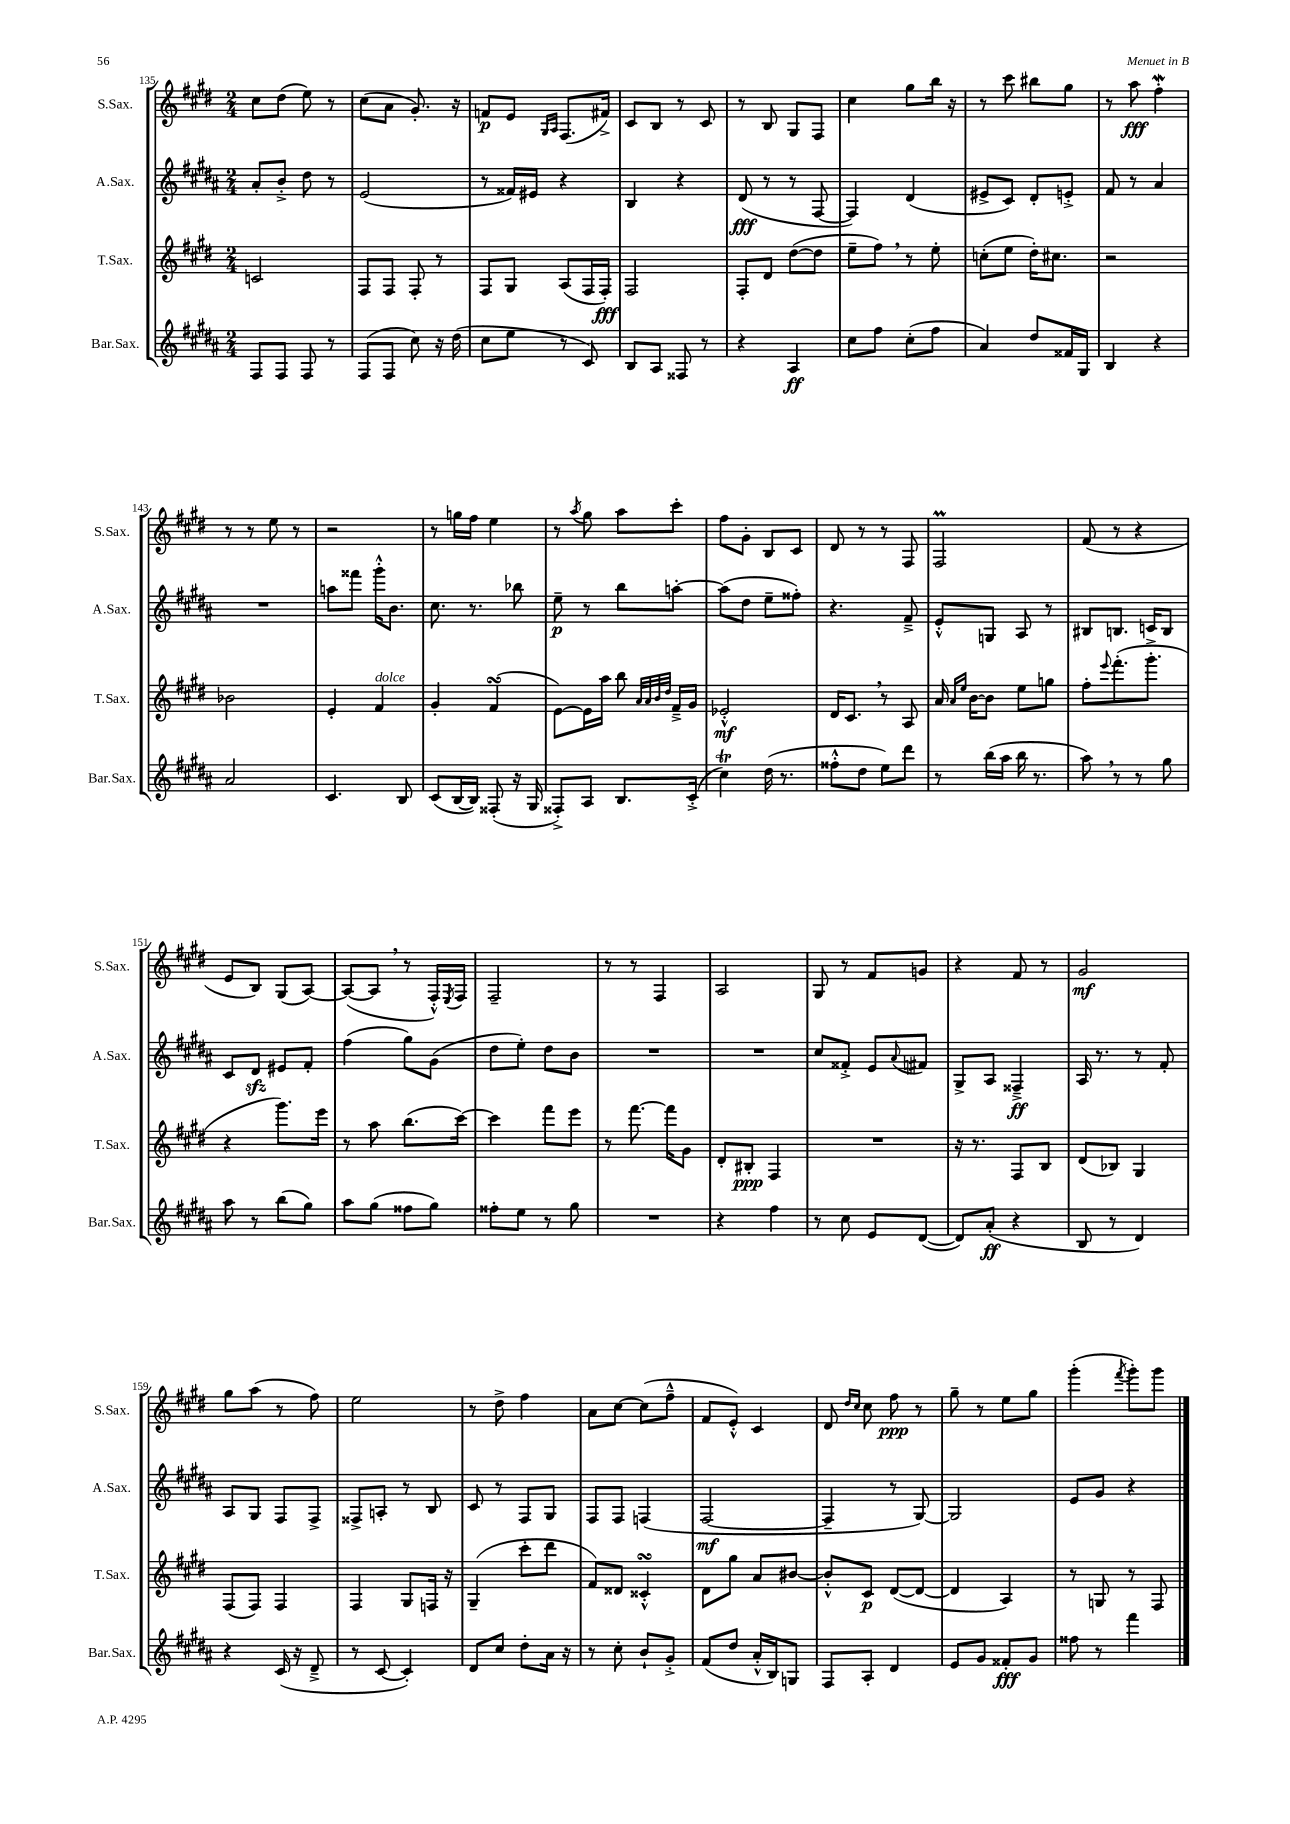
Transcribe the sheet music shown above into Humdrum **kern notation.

**kern	**dynam	**kern	**dynam	**kern	**dynam	**kern	**dynam
*part4	*part4	*part3	*part3	*part2	*part2	*part1	*part1
*staff4	*staff4	*staff3	*staff3	*staff2	*staff2	*staff1	*staff1
*I"Bar.Sax.	*	*I"T.Sax.	*	*I"A.Sax.	*	*I"S.Sax.	*
*I'Bar.Sax.	*	*I'T.Sax.	*	*I'A.Sax.	*	*I'S.Sax.	*
*clefG2	*	*clefG2	*	*clefG2	*	*clefG2	*
*k[f#c#g#d#a#]	*	*k[f#c#g#d#]	*	*k[f#c#g#d#a#]	*	*k[f#c#g#d#]	*
*M2/4	*	*M2/4	*	*M2/4	*	*M2/4	*
=135	=135	=135	=135	=135	=135	=135	=135
8F#/L	.	2cn/	.	8a#'/L	.	8cc#\L	.
8F#/J	.	.	.	8b'^/J	.	(8dd#\J	.
8F#/	.	.	.	8dd#\	.	8ee\)	.
8r	.	.	.	8r	.	8r	.
=136	=136	=136	=136	=136	=136	=136	=136
(8F#/L	.	8F#/L	.	(2e/	.	(8cc#\L	.
8F#/J	.	8F#/J	.	.	.	8a\J	.
8cc#\)	.	8F#'/	.	.	.	8.g#'/)	.
16r	.	8r	.	.	.	.	.
(16dd#\	.	.	.	.	.	16r	.
=137	=137	=137	=137	=137	=137	=137	=137
8cc#\L	.	8F#/L	.	8r	.	8fn/L	p
8ee\J	.	8G#/J	.	16f##X/LL)	.	8e/J	.
.	.	.	.	16e#X/JJ	.	.	.
.	.	.	.	.	.	16qqG#/LL	.
.	.	.	.	.	.	16qqA/JJ	.
8r	.	(8A/L	.	4r	.	(8.F#/L	.
8c#/)	.	16F#/L	.	.	.	.	.
.	.	16F#'/JJ)	fff	.	.	16f#X^/Jk)	.
=138	=138	=138	=138	=138	=138	=138	=138
8B/L	.	2F#/	.	4B/	.	8c#/L	.
8A#/J	.	.	.	.	.	8B/J	.
8F##X/	.	.	.	4r	.	8r	.
8r	.	.	.	.	.	8c#/	.
=139	=139	=139	=139	=139	=139	=139	=139
4r	.	8F#'/L	.	(8d#/	fff	8r	.
.	.	8d#/J	.	8r	.	8B/	.
4A#/	ff	([8dd#\L	.	8r	.	8G#/L	.
.	.	8dd#\J]	.	[8F#/	.	8F#/J	.
=140	=140	=140	=140	=140	=140	=140	=140
8cc#\L	.	8ee~\L	.	4F#/])	.	4cc#\	.
8ff#\J	.	8ff#,\J)	.	.	.	.	.
(8cc#'\L	.	8r	.	(4d#/	.	8gg#\L	.
8ff#\J	.	8ee'\	.	.	.	16bb\Jk	.
.	.	.	.	.	.	16r	.
=141	=141	=141	=141	=141	=141	=141	=141
4a#/)	.	(8ccn'\L	.	8e#X^/L	.	8r	.
.	.	8ee\J	.	8c#/J)	.	8ccc#\	.
8dd#/L	.	16dd#'\KL)	.	8d#'/L	.	8bb#X\L	.
.	.	8.cc#X\J	.	.	.	.	.
16f##X/L	.	.	.	8en'^/J	.	8gg#\J	.
16G#/JJ	.	.	.	.	.	.	.
=142	=142	=142	=142	=142	=142	=142	=142
4B/	.	2r	.	8f#/	.	8r	.
.	.	.	.	8r	.	8aa\	fff
4r	.	.	.	4a#/	.	4ff#W'\	.
!!LO:LB:g=z
=143	=143	=143	=143	=143	=143	=143	=143
2a#/	.	2b-X\	.	2r	.	8r	.
.	.	.	.	.	.	8r	.
.	.	.	.	.	.	8ee\	.
.	.	.	.	.	.	8r	.
=144	=144	=144	=144	=144	=144	=144	=144
4.c#/	.	4e'/	.	8aan\L	.	2r	.
.	.	.	.	8fff##X\J	.	.	.
!	!	!LO:TX:a:i:t=dolce	!	!	!	!	!
.	.	4f#/	.	16ggg#'^^\KL	.	.	.
.	.	.	.	8.b\J	.	.	.
8B/	.	.	.	.	.	.	.
=145	=145	=145	=145	=145	=145	=145	=145
(8c#/L	.	4g#'/	.	8.cc#\	.	8r	.
[16B/L	.	.	.	.	.	16ggn\LL	.
16B/JJ])	.	.	.	8.r	.	16ff#\JJ	.
(8F##X'/	.	(4f#sSSS/	.	.	.	4ee\	.
16r	.	.	.	8bb-X\	.	.	.
16G#/	.	.	.	.	.	.	.
=146	=146	=146	=146	=146	=146	=146	=146
8F##X'^/L)	.	[8e\L)	.	8ee~\	p	8r	.
.	.	.	.	.	.	8qaa/	.
8A#/J	.	16e\L]	.	8r	.	8gg#\	.
.	.	16aa\JJ	.	.	.	.	.
8.B/L	.	8bb\	.	8bb\L	.	8aa\L	.
.	.	32qqa/LLL	.	.	.	.	.
.	.	32qqa/	.	.	.	.	.
.	.	32qqb/	.	.	.	.	.
.	.	32qqdd#/JJJ	.	.	.	.	.
.	.	16f#~^/LL	.	[8aan'\J	.	8ccc#'\J	.
(16c#'^/Jk	.	16g#/JJ	.	.	.	.	.
=147	=147	=147	=147	=147	=147	=147	=147
4cc#T\)	.	2e-X'^^/	mf	(8aa\L]	.	8ff#\L	.
.	.	.	.	8dd#\J	.	8g#'\J	.
(16dd#\	.	.	.	8ee~\L	.	8B/L	.
8.r	.	.	.	.	.	.	.
.	.	.	.	8ff##X'\J)	.	8c#/J	.
=148	=148	=148	=148	=148	=148	=148	=148
8ff##X'^^\L	.	16d#/KL	.	4.r	.	8d#/	.
.	.	8.c#,/J	.	.	.	.	.
8dd#\J	.	.	.	.	.	8r	.
8ee\L)	.	8r	.	.	.	8r	.
8ddd#\J	.	8A/	.	8f#~^/	.	8F#/	.
=149	=149	=149	=149	=149	=149	=149	=149
8r	.	16a/	.	8e'^^/L	.	2F#M/	.
.	.	16qqa/LL	.	.	.	.	.
.	.	16qqee/JJ	.	.	.	.	.
.	.	[16b\KL	.	.	.	.	.
(16bb\LL	.	8b\J]	.	8Gn/J	.	.	.
16aa#\JJ	.	.	.	.	.	.	.
16bb\	.	8ee\L	.	8A#/	.	.	.
8.r	.	.	.	.	.	.	.
.	.	8ggn\J	.	8r	.	.	.
=150	=150	=150	=150	=150	=150	=150	=150
8aa#,\)	.	8ff#'\L	.	8B#X/L	.	(8f#/	.
.	.	8qqeee/	.	.	.	.	.
8r	.	(8.fff#'\	.	8.Bn/J	.	8r	.
8r	.	.	.	.	.	4r	.
.	.	8.ggg#'^\J	.	16cn/KL	.	.	.
8gg#\	.	.	.	8B/J	.	.	.
!!LO:LB:g=z
=151	=151	=151	=151	=151	=151	=151	=151
8aa#\	.	4r	.	8c#/L	.	8e/L	.
8r	.	.	.	8d#zz/J	.	8B/J)	.
(8bb\L	.	8.ggg#\L)	.	8e#X/L	.	(8G#/L	.
8gg#\J)	.	.	.	8f#'/J	.	[8A/J)	.
.	.	16eee\Jk	.	.	.	.	.
=152	=152	=152	=152	=152	=152	=152	=152
8aa#\L	.	8r	.	(4ff#\	.	(8A/L_	.
(8gg#\J	.	8aa\	.	.	.	8A,/J]	.
8ff##X\L	.	(8.bb\L	.	8gg#\L)	.	8r	.
8gg#\J)	.	.	.	(8g#\J	.	16F#'^^/LL)	.
.	.	.	.	.	.	8qE/	.
.	.	[16ccc#\Jk)	.	.	.	16F#/JJ	.
=153	=153	=153	=153	=153	=153	=153	=153
8ff##X'\L	.	4ccc#\]	.	8dd#\L	.	2F#~/	.
8ee\J	.	.	.	8ee'\J)	.	.	.
8r	.	8fff#\L	.	8dd#\L	.	.	.
8gg#\	.	8eee\J	.	8b\J	.	.	.
=154	=154	=154	=154	=154	=154	=154	=154
2r	.	8r	.	2r	.	8r	.
.	.	[8.fff#\	.	.	.	8r	.
.	.	.	.	.	.	4F#/	.
.	.	16fff#\KL]	.	.	.	.	.
.	.	8g#\J	.	.	.	.	.
=155	=155	=155	=155	=155	=155	=155	=155
4r	.	8d#'/L	.	2r	.	2A/	.
.	.	8B#X'/J	ppp	.	.	.	.
4ff#\	.	4F#/	.	.	.	.	.
=156	=156	=156	=156	=156	=156	=156	=156
8r	.	2r	.	8cc#/L	.	8G#/	.
8cc#\	.	.	.	8f##X'^/J	.	8r	.
8e/L	.	.	.	8e/L	.	8f#/L	.
.	.	.	.	8qqa#/	.	.	.
([8d#/J	.	.	.	8f#X/J	.	8gn/J	.
=157	=157	=157	=157	=157	=157	=157	=157
8d#/L])	.	16r	.	8G#^/L	.	4r	.
.	.	8.r	.	.	.	.	.
(8a#'/J	ff	.	.	8A#/J	.	.	.
4r	.	8F#/L	.	4F##X~^/	ff	8f#/	.
.	.	8B/J	.	.	.	8r	.
=158	=158	=158	=158	=158	=158	=158	=158
8B/	.	(8d#/L	.	16A#/	.	2g#/	mf
.	.	.	.	8.r	.	.	.
8r	.	8B-X/J)	.	.	.	.	.
4d#/)	.	4G#/	.	8r	.	.	.
.	.	.	.	8f#'/	.	.	.
!!LO:LB:g=z
=159	=159	=159	=159	=159	=159	=159	=159
4r	.	(8F#/L	.	8A#/L	.	8gg#\L	.
.	.	8F#/J)	.	8G#/J	.	(8aa\J	.
(16c#/	.	4F#/	.	8F#/L	.	8r	.
16r	.	.	.	.	.	.	.
8d#~^/	.	.	.	8F#^/J	.	8ff#\)	.
=160	=160	=160	=160	=160	=160	=160	=160
8r	.	4F#/	.	8F##X^/L	.	2ee\	.
[8c#/	.	.	.	8An'/J	.	.	.
4c#'/])	.	8G#/L	.	8r	.	.	.
.	.	16Fn/Jk	.	8B/	.	.	.
.	.	16r	.	.	.	.	.
=161	=161	=161	=161	=161	=161	=161	=161
8d#/L	.	(4G#~/	.	8c#/	.	8r	.
8cc#/J	.	.	.	8r	.	8dd#^\	.
8dd#'\L	.	8ccc#'\L	.	8F#/L	.	4ff#\	.
16a#\Jk	.	8ddd#\J	.	8G#/J	.	.	.
16r	.	.	.	.	.	.	.
=162	=162	=162	=162	=162	=162	=162	=162
8r	.	8f#/L)	.	8F#/L	.	8a\L	.
8cc#'\	.	8d##X/J	.	8F#/J	.	[8cc#\J	.
8b`/L	.	4c##XsSsS'^^/	.	(4Fn/	.	(8cc#\L]	.
8g#'^/J	.	.	.	.	.	8ff#~^^\J	.
=163	=163	=163	=163	=163	=163	=163	=163
(8f#/L	.	8d#\L	.	[2F#/	mf	8f#/L	.
8dd#/J	.	8gg#\J	.	.	.	8e'^^/J)	.
16a#'^^/LL	.	8a/L	.	.	.	4c#/	.
16B/J)	.	.	.	.	.	.	.
8Gn/J	.	[8b#X/J	.	.	.	.	.
=164	=164	=164	=164	=164	=164	=164	=164
8F#/L	.	8b#'^^/L]	.	4F#~/]	.	8d#/	.
.	.	.	.	.	.	16qqdd#/LL	.
.	.	.	.	.	.	16qqcc#/JJ	.
8A#'/J	.	8c#/J	p	.	.	8cc#\	.
4d#/	.	([8d#/L	.	8r	.	8ff#\	ppp
.	.	8d#/J_	.	[8G#/)	.	8r	.
=165	=165	=165	=165	=165	=165	=165	=165
8e/L	.	4d#/]	.	2G#/]	.	8gg#~\	.
8g#/J	.	.	.	.	.	8r	.
8f##X'/L	fff	4A/)	.	.	.	8ee\L	.
8g#/J	.	.	.	.	.	8gg#\J	.
=166	=166	=166	=166	=166	=166	=166	=166
8ff##X\	.	8r	.	8e/L	.	(4ggg#'\	.
8r	.	8Gn/	.	8g#/J	.	.	.
.	.	.	.	.	.	8qfff#/	.
4fff#\	.	8r	.	4r	.	8ggg#'\L)	.
.	.	8F#/	.	.	.	8ggg#\J	.
==	==	==	==	==	==	==	==
*-	*-	*-	*-	*-	*-	*-	*-
